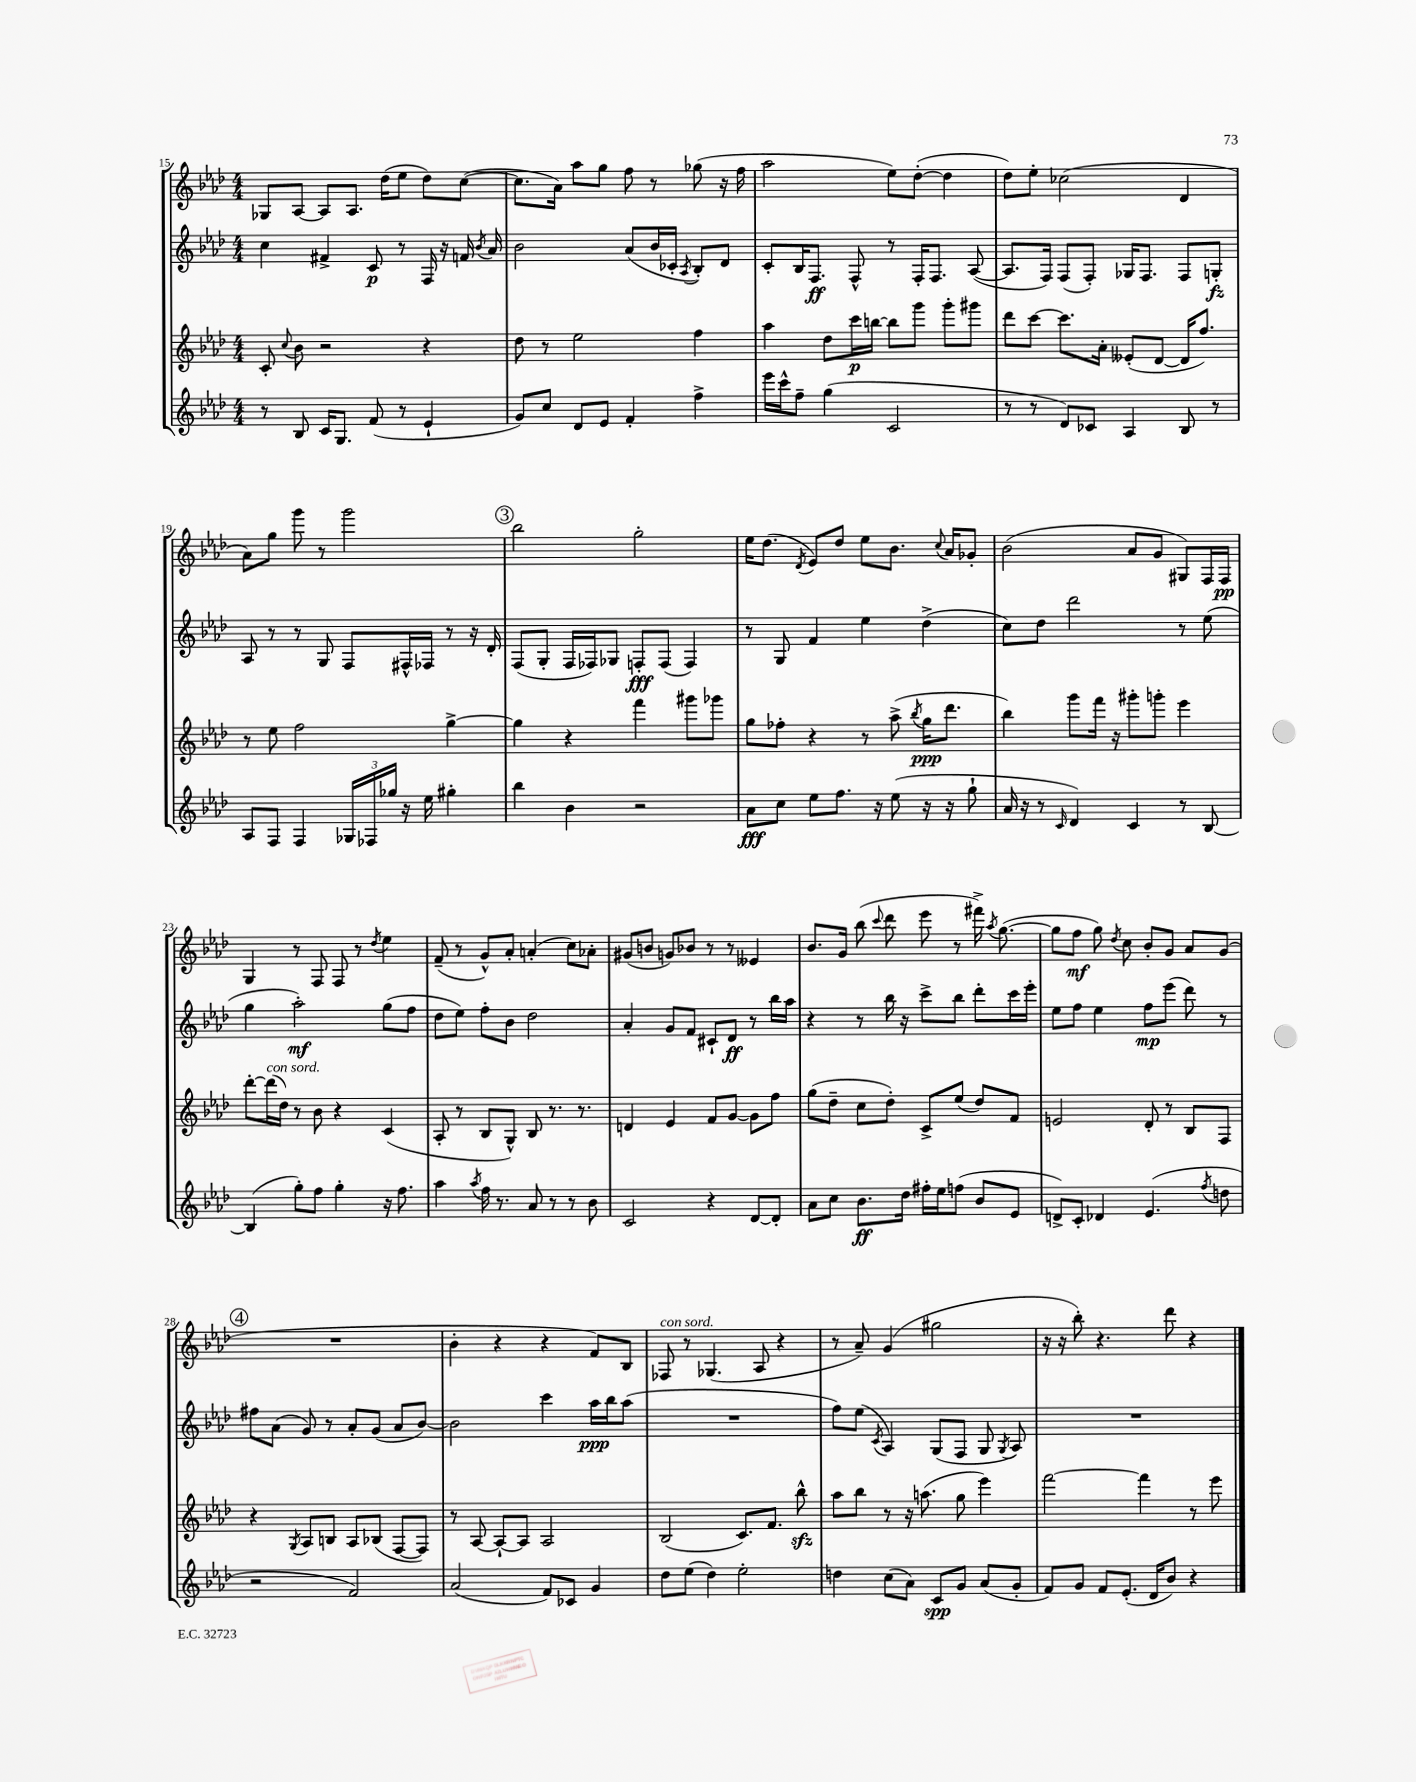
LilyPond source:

<<
\new StaffGroup <<
\new Staff = "s0" {
    \clef treble \key aes \major \numericTimeSignature \time 4/4
    \autoBeamOff ges8[ aes8]~ aes8[ aes8.] des''16[( ees''8] des''8[) c''8]~( |
    c''8.[ aes'16]) aes''8[ g''8] f''8 r8 ges''8( r16 f''16 |
    aes''2 ees''8[) des''8]~-.( des''4 |
    des''8[) ees''8]-. ces''2( des'4 |
    aes'8[) g''8] g'''8 r8 g'''2 |
    \mark \markup { \circle "3" } bes''2 g''2-. |
    ees''16[ des''8.]( \acciaccatura { des'8 } ees'8[) des''8] ees''8[ bes'8.] \appoggiatura { c''8 } aes'16[ ges'8]-. |
    bes'2( aes'8[ g'8] gis8[) f16 f16]\pp |
    g4 r8 f8 f8 r8 \acciaccatura { des''8 } ees''4 |
    f'8--( r8 g'8[-^) aes'8]-. a'4-.( c''8[) aes'8]-. |
    gis'8[( b'8] g'8[) bes'8] r8 r8 eeses'4 |
    bes'8.[ g'16] bes''8( \appoggiatura { c'''8 } des'''8 ees'''8 r8 fis'''16->) \acciaccatura { aes''8 } g''8.~( |
    g''8[ f''8]\mf g''8) \acciaccatura { des''8 } c''8 bes'8[-. g'8] aes'8[ g'8]( |
    \mark \markup { \circle "4" } R1 |
    bes'4-. r4 r4 f'8[) bes8] |
    fes8^\markup { \italic "con sord." } r8 ges4.( aes8 r4 |
    r8 aes'8--) g'4( gis''2 |
    r16 r16 bes''8-.) r4. des'''8 r4 \bar "|." |
}
\new Staff = "s1" {
    \clef treble \key aes \major \numericTimeSignature \time 4/4
    \autoBeamOff c''4 fis'4-> c'8\p r8 f16 r16 f'16 \acciaccatura { bes'8 } aes'16 |
    bes'2 aes'8[( bes'16 ces'16]-. \acciaccatura { aes8 } bes8[-.) des'8] |
    c'8[-. bes16 f8.]\ff f8-^ r8 f16[-. f8.] aes8~( |
    aes8.[ f16]) f8[( f8]-.) ges16[ f8.] f8[ g8]-.\fz |
    aes8 r8 r8 g8 f8[ fis16-^ fes16] r8 r16 des'16-. |
    \mark \markup { \circle "3" } f8[( g8]-. f16[ fes16) ges8] f8[-.\fff f8]( f4) |
    r8 g8 f'4 ees''4 des''4->( |
    c''8[) des''8] des'''2 r8 ees''8( |
    g''4 aes''2-.\mf) g''8[( f''8] |
    des''8[ ees''8]) f''8[-. bes'8] des''2 |
    aes'4-. g'8[ f'8] cis'8[-! des'8]\ff r8 bes''16[ aes''16] |
    r4 r8 bes''16 r16 c'''8[-> bes''8] des'''8[-. c'''16 ees'''16]-. |
    ees''8[ f''8] ees''4 f''8[\mp ees'''8]( des'''8) r8 |
    \mark \markup { \circle "4" } fis''8[ aes'8]( g'8) r8 aes'8[-. g'8]( aes'8[ bes'8]~) |
    bes'2 c'''4 aes''16[\ppp bes''16 aes''8]( |
    R1 |
    f''8[) ees''8]( \acciaccatura { c'8 } aes4) g8[( f8] g8 \acciaccatura { g8 } aes8) |
    R1 \bar "|." |
}
\new Staff = "s2" {
    \clef treble \key aes \major \numericTimeSignature \time 4/4
    \autoBeamOff c'8-. \appoggiatura { c''8 } bes'8 r2 r4 |
    des''8 r8 ees''2 f''4 |
    aes''4 des''8[ c'''16\p b''16]~ b''8[ g'''8] g'''8[-. gis'''8] |
    des'''8[ c'''8]~ c'''8.[ aes'16]-. eeses'8[-.( des'8]~ des'16[ f''8.]) |
    r8 ees''8 f''2 g''4~-> |
    \mark \markup { \circle "3" } g''4 r4 f'''4 gis'''8[ ges'''8] |
    g''8[ fes''8]-. r4 r8 aes''8->( \acciaccatura { bes''8 } g''16[\ppp des'''8.] |
    bes''4) g'''8[ f'''16] r16 gis'''8[-. g'''8]-. ees'''4 |
    des'''8[~-. des'''16^\markup { \italic "con sord." }( des''16]) r8 bes'8 r4 c'4( |
    aes8-. r8 bes8[ g8]-^) bes8 r8. r8. |
    d'4 ees'4 f'8[ g'8]~ g'8[ f''8] |
    g''8[( des''8]-- c''8[ des''8]-.) c'8[-> ees''8]( des''8[) f'8] |
    e'2 des'8-. r8 bes8[ f8] |
    \mark \markup { \circle "4" } r4 \acciaccatura { g8 } aes8[ b8] aes8[ bes8]( f8[~ f8]) |
    r8 aes8~ aes8[~-! aes8] aes2 |
    bes2( c'8.[) f'8.] bes''8-^\sfz |
    aes''8[ bes''8] r8 r16 a''8.( g''8 ees'''4) |
    f'''2~ f'''4 r8 ees'''8 \bar "|." |
}
\new Staff = "s3" {
    \clef treble \key aes \major \numericTimeSignature \time 4/4
    \autoBeamOff r8 bes8 c'16[ g8.] f'8( r8 ees'4-! |
    g'8[) c''8] des'8[ ees'8] f'4-. f''4-> |
    ees'''16[ c'''16-^ f''8]-- g''4( c'2 |
    r8 r8 des'8[) ces'8] aes4 bes8 r8 |
    aes8[ f8] f4 \tuplet 3/2 { ges16[ fes16 ges''16] } r16 ees''16 gis''4-. |
    \mark \markup { \circle "3" } bes''4 bes'4 r2 |
    aes'8[\fff c''8] ees''8[ f''8.] r16 ees''8( r16 r16 g''8-! |
    aes'16 r16 r8 \grace { c'16 } des'4) c'4 r8 bes8~ |
    bes4( g''8[-.) f''8] g''4-. r16 f''8. |
    aes''4 \acciaccatura { aes''8 } f''16 r8. aes'8 r8 r8 bes'8 |
    c'2 r4 des'8[~ des'8]-. |
    aes'8[ c''8] bes'8.[\ff des''16] fis''16[-. ees''16 f''8]( bes'8[ ees'8] |
    d'8[->) c'8]-. des'4 ees'4.( \acciaccatura { f''8 } d''8 |
    \mark \markup { \circle "4" } r2 f'2) |
    aes'2( f'8[) ces'8] g'4 |
    des''8[ ees''8]( des''4) ees''2-. |
    d''4 c''8[( aes'8]) c'8[\spp g'8] aes'8[( g'8]-. |
    f'8[) g'8] f'8[ ees'8.]-.( des'16[ bes'8]) r4 \bar "|." |
}
>>
>>
\layout { \context { \Score currentBarNumber = #15 } }
